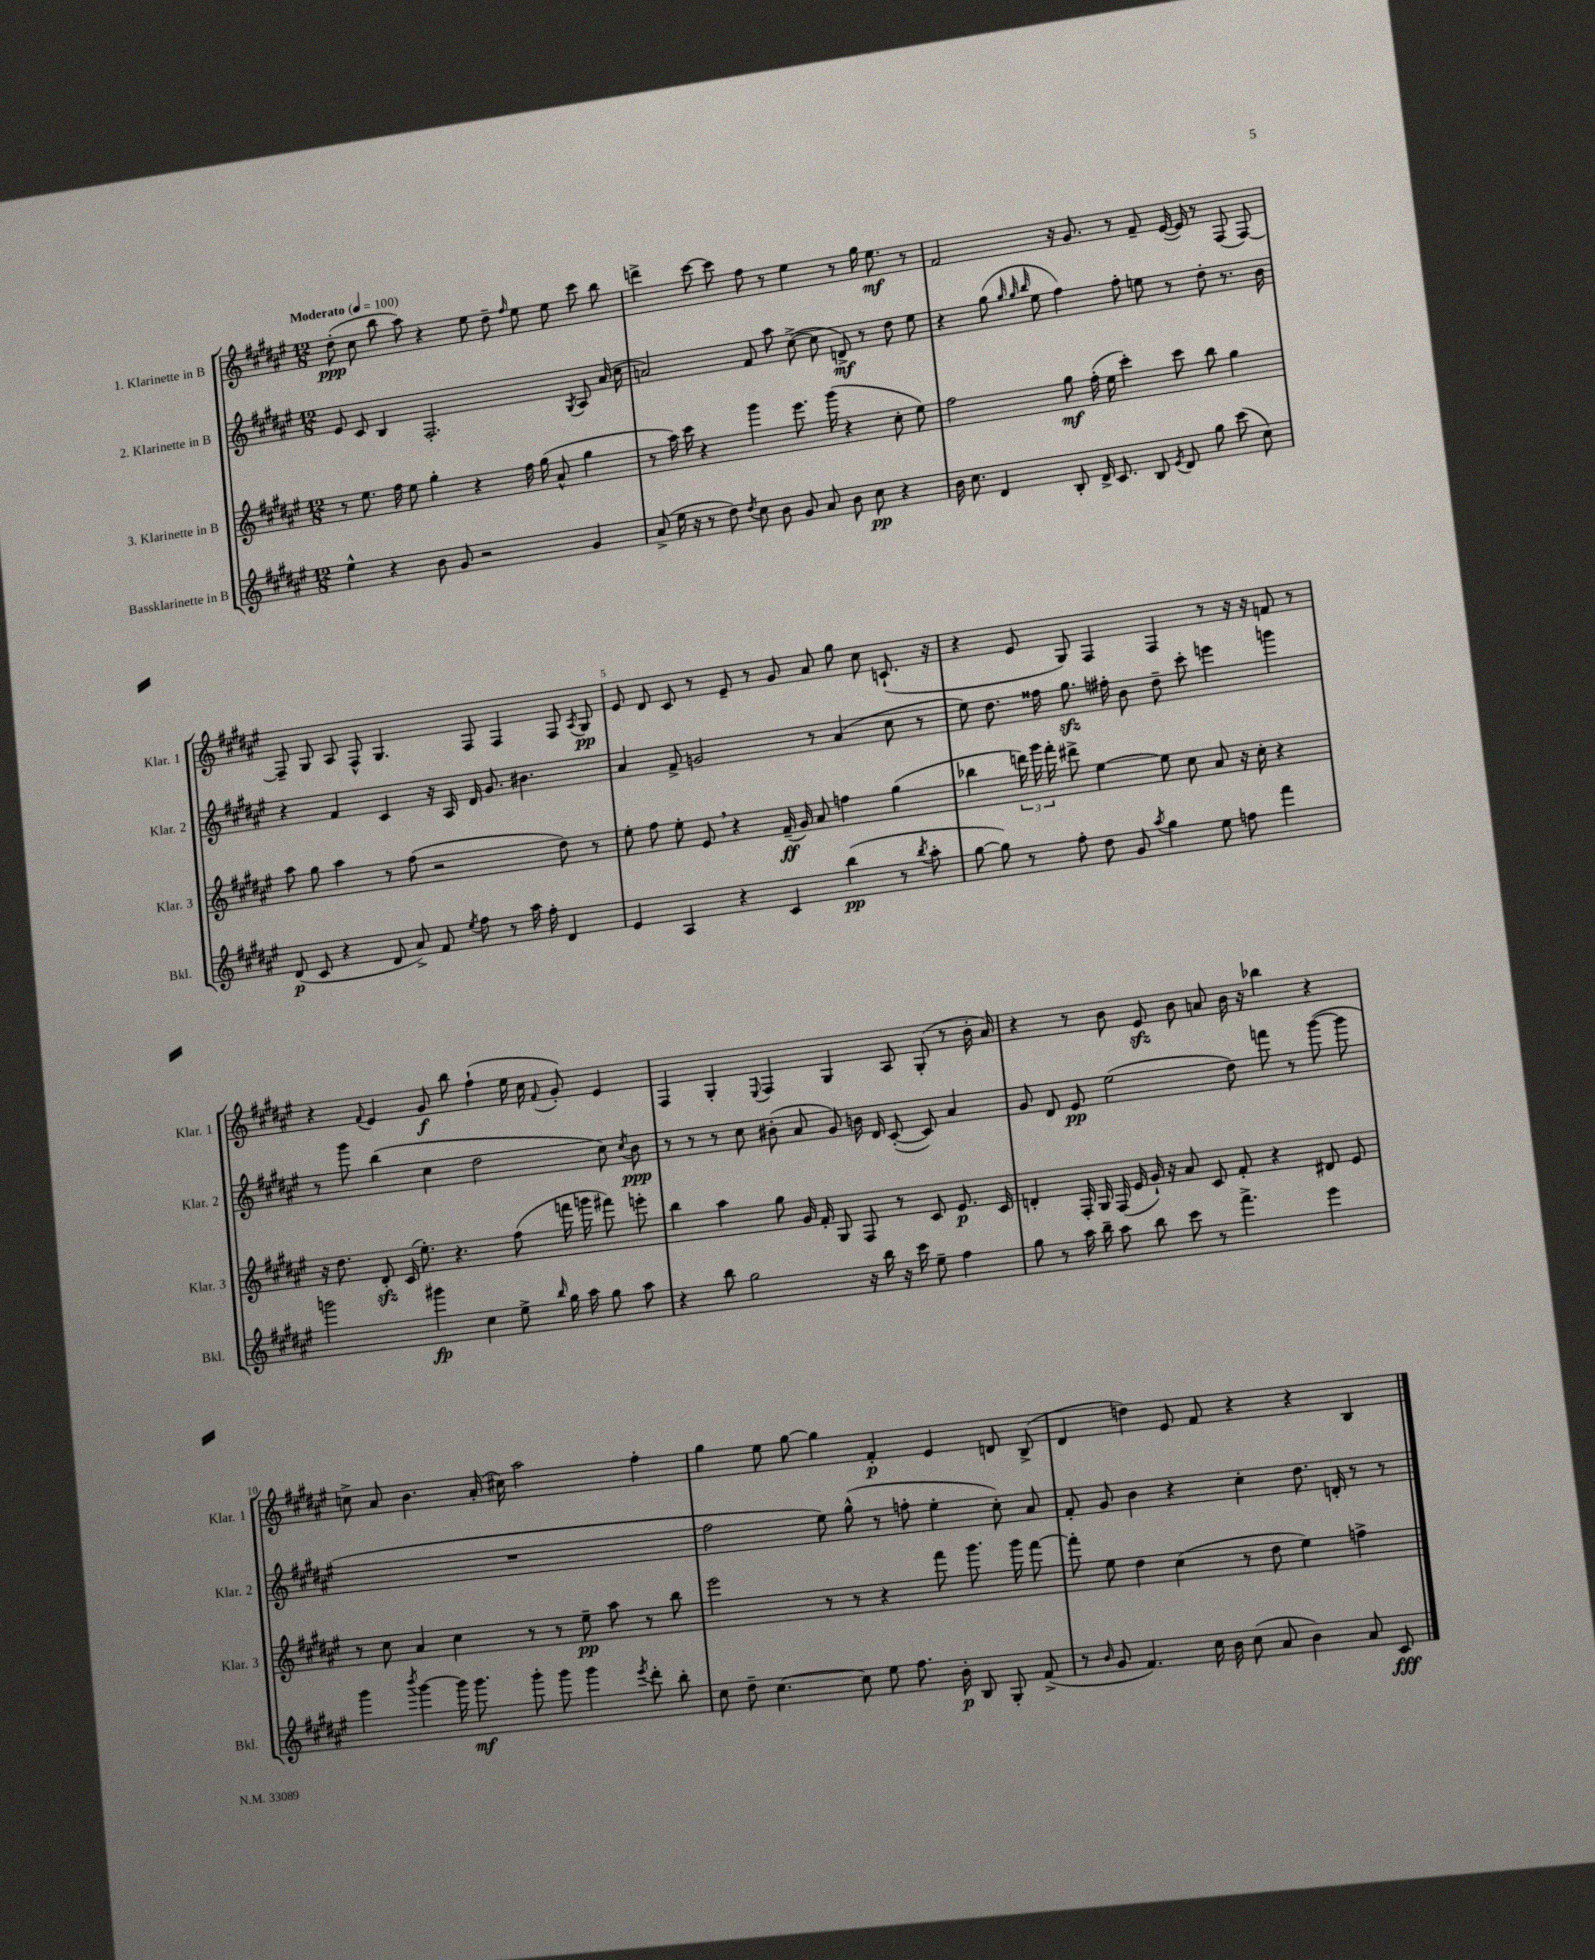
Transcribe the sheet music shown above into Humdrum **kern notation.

**kern	**kern	**kern	**kern
*staff4	*staff3	*staff2	*staff1
*clefG2	*clefG2	*clefG2	*clefG2
*k[f#c#g#d#a#e#]	*k[f#c#g#d#a#e#]	*k[f#c#g#d#a#e#]	*k[f#c#g#d#a#e#]
*M12/8	*M12/8	*M12/8	*M12/8
*MM100	*MM100	*MM100	*MM100
4ee#^^\	8r	8e#/	(8dd#'\
.	8.ee#\	8c#/	8cc#\
4r	.	4B/	8bb\
.	16ff#\	.	.
.	8ee#\	.	8aa#\)
8b\	4gg#'\	2.F#'/	4r
8g#/	.	.	.
2r	4r	.	8ee#\
.	.	.	8dd#~\
.	.	.	16qqff#/
.	16ff#\	.	8ee#\
.	(16gg#\	.	.
.	8a#^^/	.	8ee#\
.	.	8qG#/	.
4g#/	4gg#\	8A#/	8ccc#\
.	.	(16a#/	8bb\
.	.	16cc#\	.
=	=	=	=
(8a#^/	8r	2a/)	4ddd^\
16ee#\	16aa#\)	.	.
16r	16ccc#\	.	.
8r	4r	.	[8ccc#\
8dd#\)	.	.	8ccc#\]
8qdd#/	.	.	.
8cc#\	4ggg#\	8f#/	8ff#\
8b\	.	8aa#\	8r
8g#/	8.eee#\	([8cc#^\	4ee#\
8a#/	.	8cc#\]	.
.	(16ggg#\	.	.
8b\	4r	8d^/)	8r
8cc#\	.	8r	16gg#\
.	.	.	8.ee#\
4r	8cc#'\	8dd#\	.
.	8ee#\)	8ee#\	8r
=	=	=	=
16b\	2ff#\	4r	2f#/
8.cc#\	.	.	.
4d#/	.	(8gg#\	.
.	.	32qqgg#/	.
.	.	32qqgg#/	.
.	.	32qqbb/	.
.	.	8ee#\	.
8B'/	8gg#\	4ff#\)	16r
.	.	.	8.g#/
16d#^/	(16ff#'\	.	.
8.c#/	16ee#\	.	.
.	4ccc#'\)	8ff#'\	8r
8B/	.	8ee\	8f#~/
8qe#/	.	.	.
8d#/	8ccc#\	8r	([16e#/
.	.	.	16e#/])
8gg#\	8bb\	8dd#'\	8r
(8ccc#\	4gg#\	8.r	(8F#/
8cc#\)	.	.	[8F#/)
.	.	16b\	.
=	=	=	=
(8d#/	8aa#\	4r	8F#~/]
8c#/	8gg#\	.	8G#/
4r	4aa#\	4f#/	8A#/
.	.	.	8F#^^/
8d#/	8r	4c#/	4.G#/
8a#^/)	(8ff#\	.	.
8f#/	2r	16r	.
.	.	16A#/	.
8qee#/	.	.	.
8ff#\	.	16d#/	8F#/
.	.	8.g#/	.
8r	.	.	4F#/
16aa#\	.	4.b#\	.
16ff#'\	.	.	.
4d#/	8dd#\)	.	8F#/
.	.	.	8qA#/
.	8r	.	8G#/
=	=	=	=
4e#/	8ee#'\	4a#/	8e#/
.	8ff#\	.	8d#/
4A#/	8ee#'\	8f#^/	8c#/
.	8e#/	2g/	8r
4r	4r	.	8e#~/
.	.	.	8r
4c#/	(16f#~/	.	8g#/
.	16g#/)	.	.
.	8a#/	8r	8a#/
(4bb\	4ff\	(4a#/	8gg#\
.	.	.	8cc#\
8r	(4gg#\	8cc#\	(8.c`/
8qbb/	.	.	.
8aa#'\	.	8r	.
.	.	.	16r
=	=	=	=
[8gg#\	4bb-\	8ee#\)	4r
8gg#\])	.	8.dd#\	.
8r	24ddd\)	.	8e#/
.	24ggg#\	.	.
.	.	16ff##\	.
.	24fff#'\	.	.
8ff#'\	8ddd#^\	8.gg#\	8G#/)
8dd#\	[4ee#\	.	4F#/
.	.	16ff#'\	.
8g#/	.	8b\	.
8qaa#/	.	.	.
4gg#\	8ee#\]	8dd#~\	4F#/
.	8cc#\	8ccc#'\	.
8ee#\	8a#/	4eee\	8r
8ff\	16r	.	16r
.	16cc#'\	.	16r
4fff#\	4r	4ggg\	8f/
.	.	.	8r
=	=	=	=
2ggg\	16r	8r	4r
.	8.dd#\	.	.
.	.	8ggg#\	.
.	.	.	8qqf#/
.	8d#'/	(4bb\	4e#/
.	(16c#/	.	.
.	8.ee#'\)	.	.
4ggg#\	.	4cc#\	8g#/
.	4.r	.	8bb\
4cc#\	.	2dd#\	(4ff#`\
8ee#^\	(8ff#\	.	16ee#\
.	.	.	16cc#\
16qqbb/	.	.	8qqf#/
16gg#\	16fff\	.	8g#'/)
16aa#\	16ggg\	.	.
8gg#\	8fff#\)	8cc#\)	4e#/
.	.	8qcc#/	.
8aa#\	8eee'\	8b\	.
=	=	=	=
4r	4bb\	8r	4F#/
.	.	8r	.
8bb\	4aa#\	8r	4G#'/
2gg#\	.	8cc#\	.
.	.	.	8qqE#/
.	8gg#\	(8b#'\	4F#/
.	16g#/	8a#/	.
.	16f#'/	.	.
.	8G#/	8g#/)	4G#/
16r	8F#/	16b\	.
16bb\	.	16d#/	.
16r	8r	([8c#'/	8A#/
16ccc#\	.	.	.
8ee#~\	8c#/	8c#/])	(8G#'/
4ff#\	8.e#/	4a#/	8r
.	.	.	16b'\
.	16c#/	.	16a#/)
=	=	=	=
8gg#\	4d'/	8g#/	4r
8r	.	8d#/	.
16aa#\	16F#'/	8e#/	8r
16bb~\	16G#/	.	.
8aa#\	(16F#/	(2ee#\	8b\
.	16e#/	.	.
8bb\	16g#`/)	.	8e#/
.	16r	.	.
8ccc#\	8a#/	.	8b\
8r	8c#/	.	8a/
4.fff#^\	8f#'/	8dd#\)	16b\
.	.	.	16r
.	4r	8fff\	4bb-\
.	.	8r	.
4eee#\	8d#/	([8ggg#\	4r
.	8e#/	8ggg#\]	.
=	=	=	=
4ggg#\	8r	1.r	8cc^\
.	8cc#\	.	8a#/
8qbbb/	.	.	.
[4ggg#\	4a#/	.	4.b\
16ggg#\]	4cc#\	.	.
8.ggg#\	.	.	.
.	.	.	(16a#'/
.	.	.	16cc#\)
8ggg#'\	8r	.	2aa#\
8ggg#\	8r	.	.
4ggg#\	8ee#~\	.	.
.	8aa#\	.	.
8qeee#/	.	.	.
8ddd#'\	8r	.	4ff#'\
8bb'\	8bb\	.	.
=	=	=	=
8cc#\	2eee#\	2ff#\	4gg#\
8dd#~\	.	.	.
[4.cc#\	.	.	8ee#\
.	.	.	[8gg#\
.	8r	8ee#\)	4gg#\]
8cc#\]	8r	(8gg#^^\	.
8ee#\	4r	8r	4f#'/
8.ff#\	.	8ff'\	.
.	8fff#\	4ee#'\	4e#/
16b'\	.	.	.
8B/	8.ggg#\	.	.
8G#'/	.	8cc#'\)	8d/
.	16ggg#\	.	.
(8f#^/	[8fff#\	8a#/	(8B^/
=	=	=	=
8r	8fff#'\]	8f#'/	4d#/
16qqb/	.	.	.
8g#/	8ee#\	8g#/	.
4.f#/)	4dd#\	4b\	4dd\)
.	(4cc#\	4r	8e#/
16cc#\	.	.	8f#/
16b\	.	.	.
(8cc#\	8r	4cc#'\	4r
8a#/	8dd#\	.	.
4b\)	4ee#\)	8.dd#\	4r
.	.	16d'/	.
8a#/	4ff^\	8r	4B/
8c#/	.	8r	.
==	==	==	==
*-	*-	*-	*-
